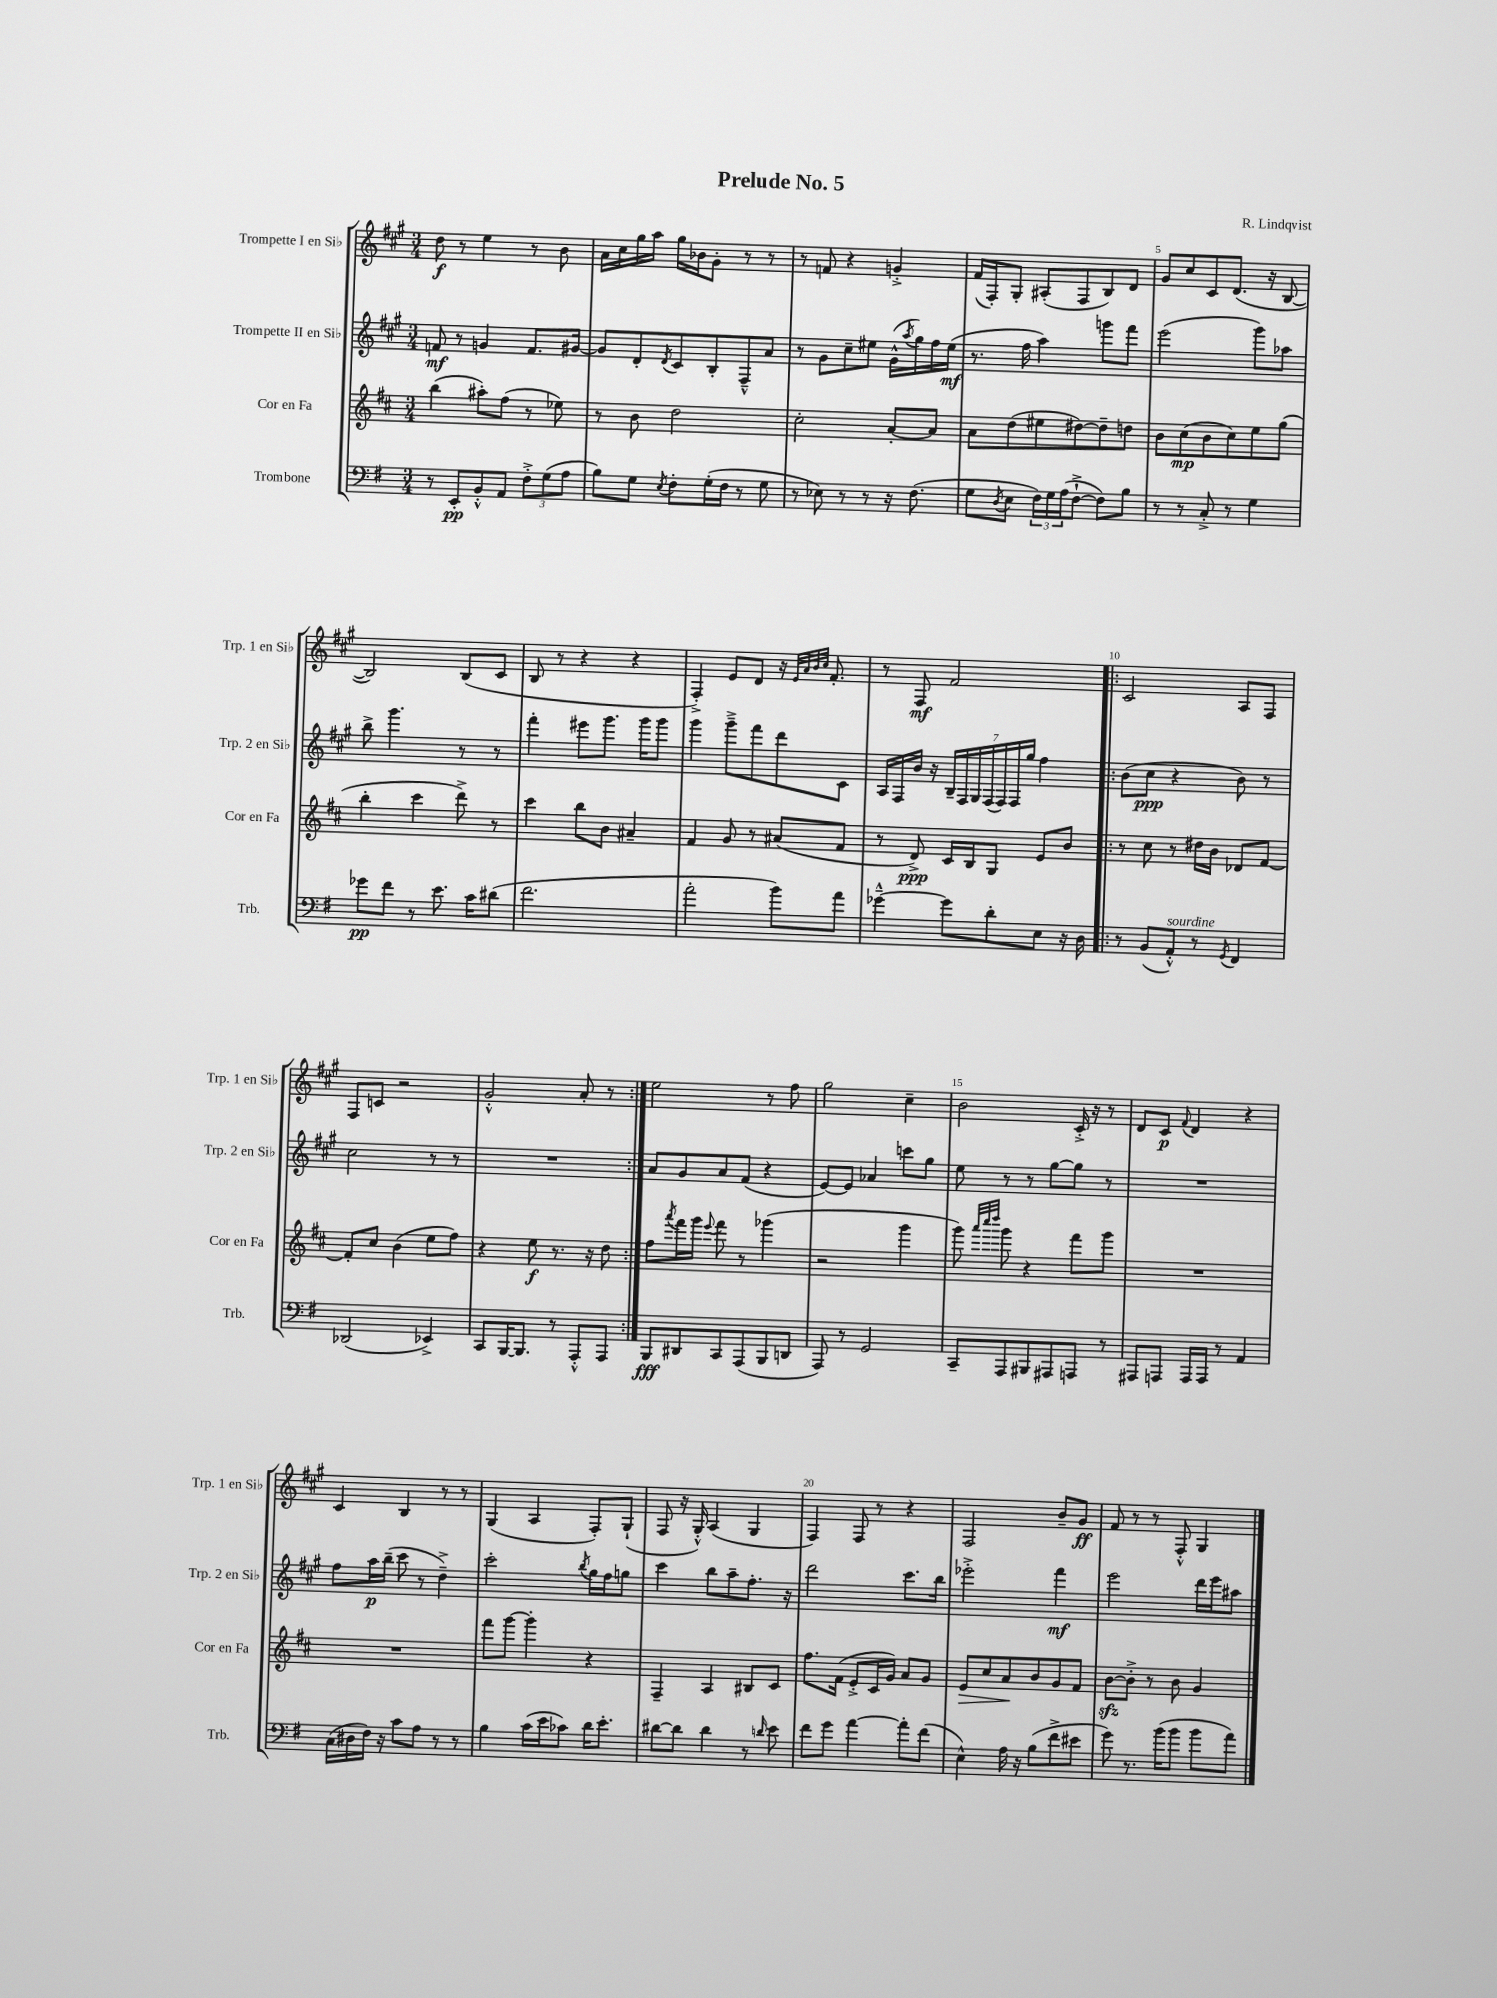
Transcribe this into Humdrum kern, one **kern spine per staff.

**kern	**dynam	**kern	**dynam	**kern	**dynam	**kern	**dynam
*part4	*part4	*part3	*part3	*part2	*part2	*part1	*part1
*staff4	*staff4	*staff3	*staff3	*staff2	*staff2	*staff1	*staff1
*I"Trombone	*	*I"Cor en Fa	*	*I"Trompette II en Si♭	*	*I"Trompette I en Si♭	*
*I'Trb.	*	*I'Cor en Fa	*	*I'Trp. 2 en Si♭	*	*I'Trp. 1 en Si♭	*
*clefF4	*	*clefG2	*	*clefG2	*	*clefG2	*
*k[f#]	*	*k[f#c#]	*	*k[f#c#g#]	*	*k[f#c#g#]	*
*M3/4	*	*M3/4	*	*M3/4	*	*M3/4	*
=1	=1	=1	=1	=1	=1	=1	=1
8r	.	(4bb\	.	8fn/	mf	8dd\	f
8EE'/L	pp	.	.	8r	.	8r	.
8BB'^^/	.	8aa#X'\L)	.	4gn/	.	4ee\	.
8AA/J	.	(8ff#\J	.	.	.	.	.
12F#'^\L	.	8r	.	8.f/L	.	8r	.
(12G\	.	.	.	.	.	.	.
.	.	8ee-X\)	.	.	.	8b\	.
12A\J	.	.	.	.	.	.	.
.	.	.	.	[16g#X/Jk	.	.	.
=2	=2	=2	=2	=2	=2	=2	=2
8B\L)	.	8r	.	8g#/L]	.	16a\LL	.
.	.	.	.	.	.	16cc#\	.
8G\J	.	8b\	.	8d'/	.	16gg#\	.
.	.	.	.	.	.	16aa\JJ	.
8qE/	.	.	.	8qd/	.	.	.
8F#'\L	.	2dd\	.	8c#/	.	16gg#\LL	.
.	.	.	.	.	.	16b-X\J	.
(16G'\L	.	.	.	8B'/	.	8g#'\J	.
16F#\JJ	.	.	.	.	.	.	.
8r	.	.	.	8F#~^^/	.	8r	.
8G\	.	.	.	8a/J	.	8r	.
=3	=3	=3	=3	=3	=3	=3	=3
8r	.	2cc#'\	.	8r	.	8r	.
8E-X\)	.	.	.	8g#\L	.	8fn/	.
8r	.	.	.	8cc#~\	.	4r	.
8r	.	.	.	8ee#X\J	.	.	.
16r	.	[8a'/L	.	(16g#^^\LL	.	4gn'^/	.
.	.	.	.	8qaa/	.	.	.
(8.F#\	.	.	.	16gg#\)	.	.	.
.	.	8a/J]	.	16ff#\	.	.	.
.	.	.	.	(16ee#\JJ	mf	.	.
=4	=4	=4	=4	=4	=4	=4	=4
8G\L	.	8a\L	.	8.r	.	(16f#/LL	.
.	.	.	.	.	.	16F#'/J)	.
8qD/	.	.	.	.	.	.	.
8E\J	.	(8dd\	.	.	.	8G#'/J	.
.	.	.	.	16ff#\	.	.	.
24F#\LL)	.	8ee#X\	.	4aa\)	.	(8A#X'/L	.
24G\	.	.	.	.	.	.	.
(24A\J	.	.	.	.	.	.	.
[8F#`^\J	.	[8dd#X\)	.	.	.	8F#/	.
8F#\L])	.	8dd#~\]	.	8gggn\L	.	8B/)	.
8B\J	.	8ddn\J	.	8fff#\J	.	8d/J	.
=5	=5	=5	=5	=5	=5	=5	=5
8r	.	8b\L	.	(2eee\	.	8g#/L	.
8r	.	(8cc#\	mp	.	.	8cc#/	.
8C'^/	.	8b\	.	.	.	8c#/	.
8r	.	8cc#\)	.	.	.	(8.d/J	.
4G\	.	8ee\	.	8ggg#\L)	.	.	.
.	.	.	.	.	.	16r	.
.	.	(8gg\J	.	8aa-X\J	.	[8B/	.
!!LO:LB:g=z
=6	=6	=6	=6	=6	=6	=6	=6
8g-X\L	pp	4bb'\	.	8bb^\	.	2B/])	.
8f#\J	.	.	.	4.ggg#\	.	.	.
8r	.	4ccc#\	.	.	.	.	.
8.e\	.	.	.	.	.	.	.
.	.	8ddd^\)	.	8r	.	(8B/L	.
16c\KL	.	.	.	.	.	.	.
(8d#X\J	.	8r	.	8r	.	8c#/J	.
=7	=7	=7	=7	=7	=7	=7	=7
2.f#\	.	4ccc#\	.	4fff#'\	.	8B/	.
.	.	.	.	.	.	8r	.
.	.	8bb\L	.	8eee#X\L	.	4r	.
.	.	8b\J	.	8.ggg#\J	.	.	.
.	.	4a#X~/	.	.	.	4r	.
.	.	.	.	16ggg#\KL	.	.	.
.	.	.	.	8ggg#\J	.	.	.
=8	=8	=8	=8	=8	=8	=8	=8
2a'\	.	4f#/	.	4ggg#\	.	4F#'^/)	.
.	.	8g/	.	8ggg#~^\L	.	8e/L	.
.	.	8r	.	8fff#\	.	8d/J	.
8b\L)	.	(8a#X/L	.	8ddd\	.	16r	.
.	.	.	.	.	.	32qqe/LLL	.
.	.	.	.	.	.	32qqa/	.
.	.	.	.	.	.	32qqb/	.
.	.	.	.	.	.	32qqcc#/JJJ	.
.	.	.	.	.	.	8.f#'/	.
8a\J	.	8f#/J	.	8c#\J	.	.	.
=9	=9	=9	=9	=9	=9	=9	=9
[4g-X~^^\	.	8r	.	16A/LL	.	8r	.
.	.	.	.	16F#/	.	.	.
.	.	8d^/)	ppp	16b/JJ	.	8F#/	mf
.	.	.	.	16r	.	.	.
8g-\L]	.	16c#/LL	.	28B~/LL	.	2f#/	.
.	.	.	.	28F#/	.	.	.
.	.	16B/J	.	.	.	.	.
.	.	.	.	28G#/	.	.	.
.	.	.	.	(28F#/	.	.	.
8d'\	.	8G/J	.	.	.	.	.
.	.	.	.	28F#/)	.	.	.
.	.	.	.	28F#/	.	.	.
.	.	.	.	28gg#/JJ	.	.	.
8E\J	.	8e/L	.	4ff#\	.	.	.
16r	.	8b/J	.	.	.	.	.
16D\	.	.	.	.	.	.	.
=10!|:	=10!|:	=10!|:	=10!|:	=10!|:	=10!|:	=10!|:	=10!|:
8r	.	8r	.	(8b\L	.	2c#/	.
(8BB/L	.	8cc#\	.	8cc#\J	ppp	.	.
!LO:TX:a:i:t=sourdine	!	!	!	!	!	!	!
8AA'^^/J)	.	8r	.	4r	.	.	.
8r	.	16dd#X\LL	.	.	.	.	.
.	.	16b\JJ	.	.	.	.	.
8qGG/	.	.	.	.	.	.	.
4FF#/	.	8d-X/L	.	8b\)	.	8A/L	.
.	.	[8f#/J	.	8r	.	8F#/J	.
!!LO:LB:g=z
=11	=11	=11	=11	=11	=11	=11	=11
(2DD-X/	.	8f#'/L]	.	2cc#\	.	8F#/L	.
.	.	8cc#/J	.	.	.	8cn/J	.
.	.	(4b\	.	.	.	2r	.
4EE-X^/)	.	8ee\L	.	8r	.	.	.
.	.	8ff#\J)	.	8r	.	.	.
=12	=12	=12	=12	=12	=12	=12	=12
8CC/L	.	4r	.	2.r	.	2g#'^^/	.
[16BBB/K	.	.	.	.	.	.	.
8.BBB/J]	.	.	.	.	.	.	.
.	.	8ee\	f	.	.	.	.
8r	.	8.r	.	.	.	.	.
8AAA'^^/L	.	.	.	.	.	8a'/	.
.	.	16r	.	.	.	.	.
8AAA/J	.	8dd\	.	.	.	8r	.
=13:|!	=13:|!	=13:|!	=13:|!	=13:|!	=13:|!	=13:|!	=13:|!
8BBB/L	fff	8ff#\L	.	8a/L	.	2ee\	.
.	.	8qaaa/	.	.	.	.	.
8DD#X/	.	16fff#\L	.	8g#/	.	.	.
.	.	16ggg\JJ	.	.	.	.	.
.	.	8qqeee/	.	.	.	.	.
8CC/	.	8fff#\	.	8a/	.	.	.
(8AAA/	.	8r	.	(8f#/J	.	.	.
8BBB/	.	(4ggg-X\	.	4r	.	8r	.
8DDn/J	.	.	.	.	.	8ff#\	.
=14	=14	=14	=14	=14	=14	=14	=14
8AAA/)	.	2r	.	[8e/L)	.	2gg#\	.
8r	.	.	.	8e/J]	.	.	.
2GG/	.	.	.	4a-X/	.	.	.
.	.	4ggg\	.	8cccn\L	.	4cc#~\	.
.	.	.	.	8gg#\J	.	.	.
=15	=15	=15	=15	=15	=15	=15	=15
8CC~/L	.	8ggg\)	.	8ee\	.	2b\	.
.	.	32qqaaa/LLL	.	.	.	.	.
.	.	32qqcccc#/	.	.	.	.	.
.	.	32qqdddd/JJJ	.	.	.	.	.
8AAA/	.	8ggg\	.	8r	.	.	.
8BBB#X/	.	4r	.	8r	.	.	.
8AAA#X/	.	.	.	[8gg#\L	.	.	.
8AAAn/J	.	8fff#\L	.	8gg#\J]	.	16c#'^/	.
.	.	.	.	.	.	16r	.
8r	.	8ggg\J	.	8r	.	8r	.
=16	=16	=16	=16	=16	=16	=16	=16
8AAA#X/L	.	2.r	.	2.r	.	8d/L	.
8AAAn/J	.	.	.	.	.	8c#/J	p
.	.	.	.	.	.	8qqf#/	.
16AAA/LL	.	.	.	.	.	4d/	.
16AAA/JJ	.	.	.	.	.	.	.
8r	.	.	.	.	.	.	.
4AA/	.	.	.	.	.	4r	.
!!LO:LB:g=z
=17	=17	=17	=17	=17	=17	=17	=17
(16C\LL	.	2.r	.	8ff#\L	.	4c#/	.
16D#X\	.	.	.	.	.	.	.
16F#\JJ)	.	.	.	16aa\L	p	.	.
16r	.	.	.	(16bb~\JJ	.	.	.
8c\L	.	.	.	8ccc#\	.	4B/	.
8A\J	.	.	.	8r	.	.	.
8r	.	.	.	4dd~^\)	.	8r	.
8r	.	.	.	.	.	8r	.
=18	=18	=18	=18	=18	=18	=18	=18
4B\	.	8fff#\L	.	2ccc#'\	.	(4G#/	.
.	.	[8ggg\J	.	.	.	.	.
(16c\LL	.	4ggg'\]	.	.	.	4A/	.
16e\J	.	.	.	.	.	.	.
8c-X\J)	.	.	.	.	.	.	.
.	.	.	.	8qbb/	.	.	.
16d\KL	.	4r	.	16gg#\LL	.	8F#'/L)	.
8.e'\J	.	.	.	16ff#\J	.	.	.
.	.	.	.	8ggn\J	.	(8G#`/J	.
=19	=19	=19	=19	=19	=19	=19	=19
[8d#X\L	.	4F#~/	.	4ccc#\	.	8F#/	.
8d#\J]	.	.	.	.	.	16r	.
.	.	.	.	.	.	16G#'^^/)	.
4d#\	.	4A/	.	8bb\L	.	(4A/	.
.	.	.	.	8aa~\	.	.	.
8r	.	8B#X/L	.	8.ff#'\J	.	4G#/	.
16qqdn/	.	.	.	.	.	.	.
8e\	.	8c#/J	.	.	.	.	.
.	.	.	.	16r	.	.	.
=20	=20	=20	=20	=20	=20	=20	=20
8f#\L	.	8.ff#\L	.	2ddd\	.	4F#/)	.
8g\J	.	.	.	.	.	.	.
.	.	(16f#\Jk	.	.	.	.	.
[4a\	.	8e'^/L	.	.	.	8F#/	.
.	.	16c#/L	.	.	.	8r	.
.	.	16g/JJ)	.	.	.	.	.
8a'\L]	.	8a/L	.	8.ccc#\L	.	4r	.
(8f#\J	.	8g/J	.	.	.	.	.
.	.	.	.	16bb\Jk	.	.	.
=21	=21	=21	=21	=21	=21	=21	=21
!	!	!	!LO:HP:b	!	!	!	!
4E^^\)	.	8e/L	>	2eee-X'^\	.	2F#/	.
.	.	8cc#/	.	.	.	.	.
16A\	.	8a/	.	.	.	.	.
16r	.	.	.	.	.	.	.
(8B\L	.	8b/	]	.	.	.	.
8f#^\	.	8g/	.	4fff#\	mf	8b~/L	.
8e#X\J	.	8f#/J	.	.	.	8g#/J	ff
=22	=22	=22	=22	=22	=22	=22	=22
8g\)	.	[8bzz\L	.	2eee\	.	8f#/	.
8.r	.	8b'^\J]	.	.	.	8r	.
.	.	8r	.	.	.	8r	.
(16b\KL	.	.	.	.	.	.	.
8b\J	.	8b\	.	.	.	8F#'^^/	.
8b\L	.	4g/	.	16ddd\LL	.	4G#/	.
.	.	.	.	16eee\J	.	.	.
8a\J)	.	.	.	8aa#X\J	.	.	.
==	==	==	==	==	==	==	==
*-	*-	*-	*-	*-	*-	*-	*-
